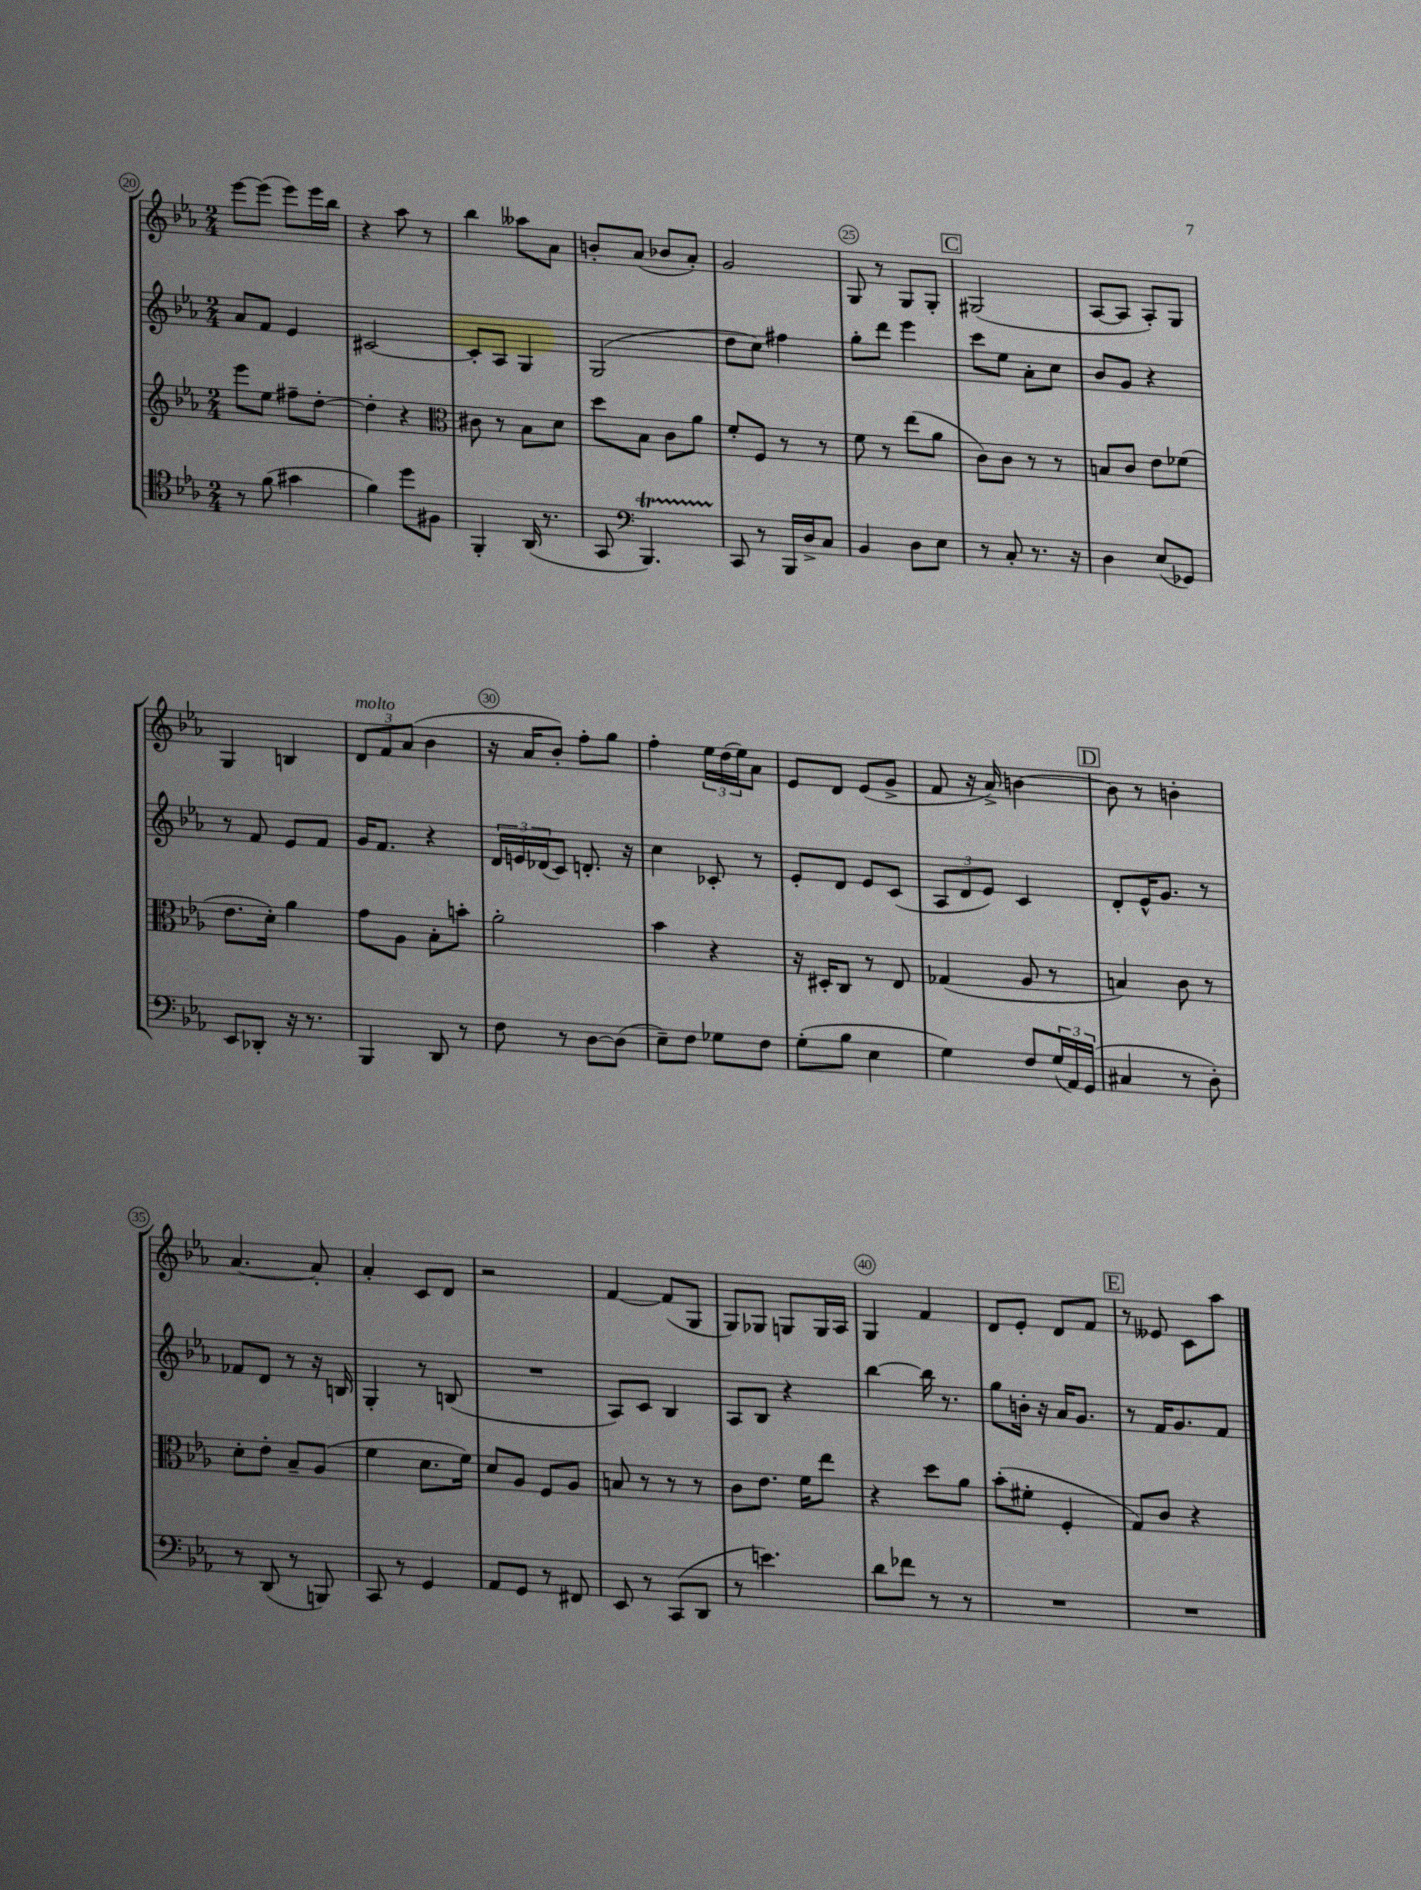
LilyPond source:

<<
\new StaffGroup <<
\new Staff = "s0" {
    \clef treble \key ees \major \numericTimeSignature \time 2/4
    ees'''8~ ees'''8( ees'''8) ees'''16 bes''16 |
    r4 aes''8 r8 |
    bes''4 aeses''8 aes'8 |
    b'8-. aes'8( bes'8 aes'8-.) |
    g'2 |
    g8 r8 g8 g8-. |
    \mark \markup { \box "C" } gis2( |
    aes8~ aes8 aes8-.) g8 |
    g4 b4 |
    \tuplet 3/2 { d'8^\markup { \italic "molto" } f'8 aes'8( } bes'4 |
    r16 aes'16 bes'8-.) f''8-. g''8 |
    f''4-. \tuplet 3/2 { ees''16 d''16( ees''16) } aes'8 |
    ees'8 d'8 ees'8( g'8-> |
    f'8 r16 aes'16->) b'4~ |
    \mark \markup { \box "D" } b'8 r8 b'4-. |
    aes'4.~ aes'8-. |
    aes'4-. c'8 d'8 |
    r2 |
    f'4~ f'8( g8 |
    g8) ges8 g8 g16 aes16 |
    g4 f'4 |
    d'8 ees'8-. d'8 f'8 |
    \mark \markup { \box "E" } r8 eeses'8 c'8 aes''8 \bar "|." |
}
\new Staff = "s1" {
    \clef treble \key ees \major \numericTimeSignature \time 2/4
    aes'8 f'8 ees'4 |
    cis'2~ |
    cis'8-. aes8 g4 |
    g2( |
    d''8 c''8) fis''4 |
    g''8-. d'''8 ees'''4 |
    \mark \markup { \box "C" } c'''8 ees''8 aes'8-. c''8 |
    bes'8 g'8 r4 |
    r8 f'8 ees'8 f'8 |
    g'16 f'8. r4 |
    \tuplet 3/2 { d'16 e'16 des'16( } c'8) d'8.-. r16 |
    c''4 ces'8-. r8 |
    ees'8-. d'8 ees'8 c'8( |
    \tuplet 3/2 { aes8 d'8 ees'8) } c'4 |
    \mark \markup { \box "D" } d'8-. ees'16-^ g'8. r8 |
    fes'8 d'8 r8 r16 b16 |
    g4-. r8 b8( |
    R2 |
    aes8) c'8 bes4 |
    aes8 bes8 r4 |
    bes''4~ bes''16 r8. |
    g''8 b'16-. r16 aes'16 g'8. |
    \mark \markup { \box "E" } r8 f'16 g'8. f'8 \bar "|." |
}
\new Staff = "s2" {
    \clef treble \key ees \major \numericTimeSignature \time 2/4
    ees'''8 ees''8 fis''8-- d''8~-. |
    d''4-. r4 |
    \clef alto cis'8 r8 bes8 d'8 |
    d''8 bes8 c'8 aes'8 |
    f'8-. f8 r8 r8 |
    f'8 r8 ees''8( aes'8 |
    \mark \markup { \box "C" } c'8) c'8 r8 r8 |
    b8 c'8 ees'8 fes'8( |
    ees'8. d'16-.) aes'4 |
    g'8 aes8 bes8-. b'8-. |
    aes'2-. |
    bes'4 r4 |
    r16 dis16-. c8 r8 ees8 |
    ges4( aes8 r8 |
    \mark \markup { \box "D" } b4) c'8 r8 |
    d'8-. ees'8-. bes8-- aes8( |
    f'4 d'8. f'16) |
    d'8 aes8 f8 aes8 |
    b8 r8 r8 r8 |
    c'8 ees'8. f'16 ees''8 |
    r4 d''8 aes'8 |
    bes'8-.( fis'8-. f4-. |
    \mark \markup { \box "E" } g8) c'8 r4 \bar "|." |
}
\new Staff = "s3" {
    \clef tenor \key ees \major \numericTimeSignature \time 2/4
    r8 f'8( gis'4 |
    f'4) d''8 fis8 |
    f,4-. aes,16( r8. |
    g,8 \clef bass bes,,4.\startTrillSpan) |
    c,8\stopTrillSpan r8 bes,,16 d16-> c8 |
    bes,4 d8 ees8 |
    \mark \markup { \box "C" } r8 c8-. r8. r16 |
    d4 ees8( ges,8) |
    ees,8 des,8-. r16 r8. |
    bes,,4 d,8 r8 |
    f8 r8 d8~ d8( |
    ees8--) f8 ges8 f8 |
    g8-.( bes8 ees4 |
    g4) f8 \tuplet 3/2 { g16( aes,16) g,16( } |
    \mark \markup { \box "D" } cis4 r8 d8-.) |
    r8 d,8( r8 b,,8) |
    c,8 r8 g,4 |
    aes,8 g,8 r8 fis,8 |
    ees,8 r8 c,8( d,8 |
    r8 e'4.) |
    d'8 fes'8 r8 r8 |
    R2 |
    \mark \markup { \box "E" } R2 \bar "|." |
}
>>
>>
\layout { \context { \Score currentBarNumber = #20 \override BarNumber.break-visibility = ##(#f #t #t) barNumberVisibility = #(every-nth-bar-number-visible 5) \override BarNumber.stencil = #(make-stencil-circler 0.1 0.3 ly:text-interface::print) } }
